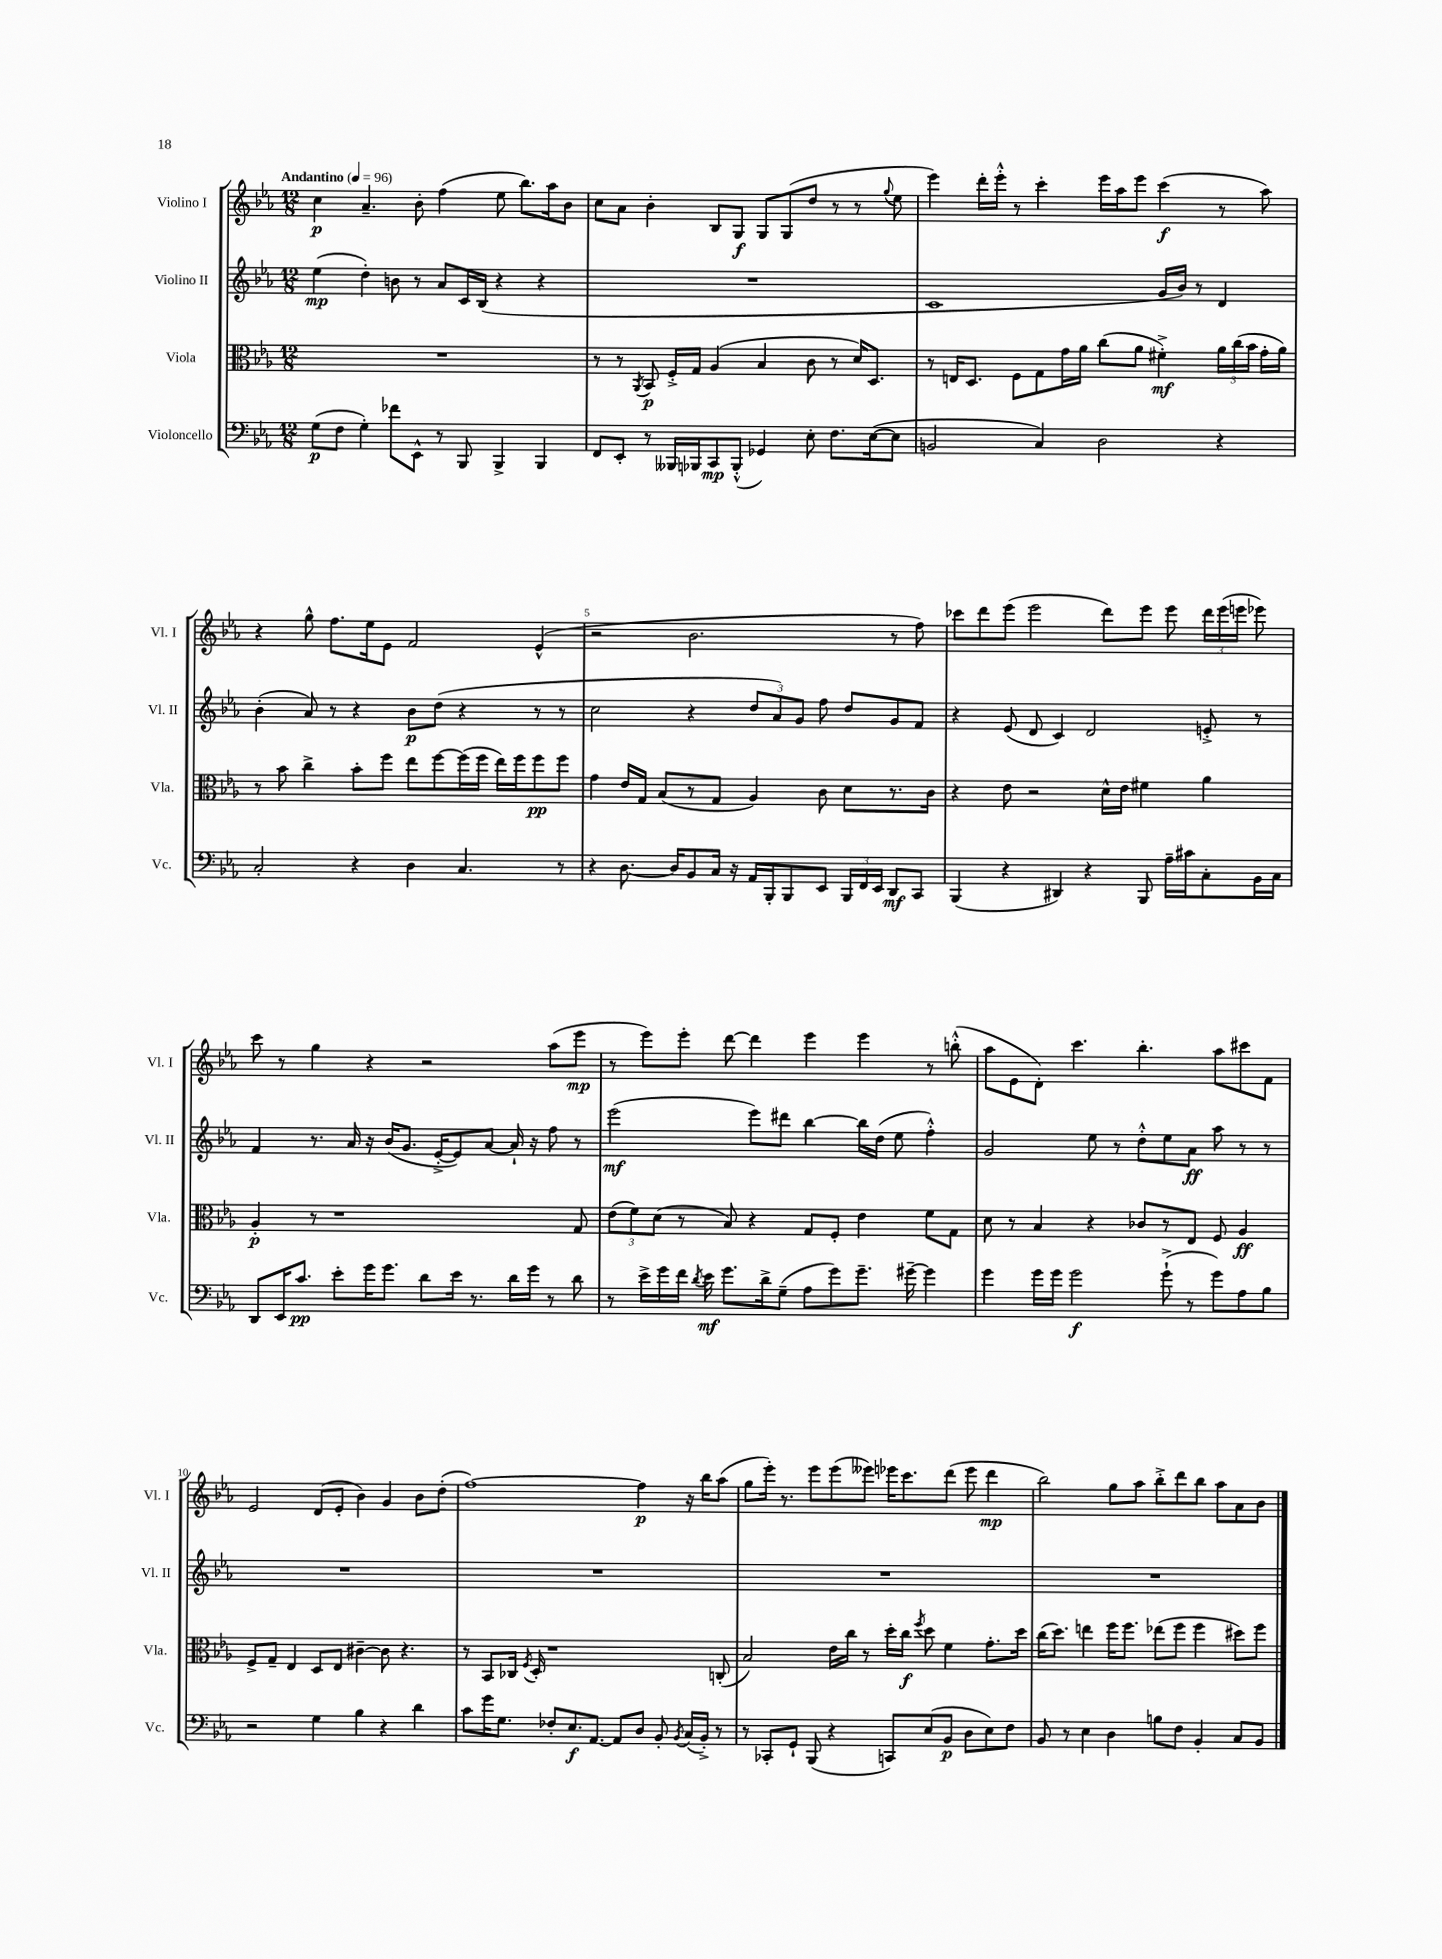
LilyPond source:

<<
\new StaffGroup <<
\new Staff = "s0" \with { instrumentName = "Violino I" shortInstrumentName = "Vl. I" } {
    \clef treble \key ees \major \numericTimeSignature \time 12/8 \tempo "Andantino" 4 = 96
    \autoBeamOff c''4\p aes'4.-- bes'8-. f''4( ees''8 bes''8.[) aes''16 bes'8] |
    c''8[ aes'8] bes'4-. bes8[ g8]\f g8[ g8( d''8] r8 r8 \appoggiatura { g''8 } ees''8 |
    ees'''4) d'''16[-. ees'''16]-.-^ r8 c'''4-. ees'''16[ aes''16 ees'''8] c'''4\f( r8 aes''8) |
    r4 g''8-^ f''8.[ ees''16 ees'8] f'2 ees'4-^( |
    r2 bes'2. r8 f''8) |
    ces'''8[ d'''8 ees'''8]( ees'''2 d'''8[) ees'''8] ees'''8 \tuplet 3/2 { d'''16[ ees'''16( e'''16] } ees'''8) |
    c'''8 r8 g''4 r4 r2 aes''8[( ees'''8]\mp |
    r8 ees'''8[) ees'''8]-. d'''8~ d'''4 ees'''4 ees'''4 r8 b''8-.-^( |
    aes''8[ ees'8 d'8]-.) c'''4. bes''4.-. aes''8[ cis'''8 f'8] |
    ees'2 d'8[( ees'8]-. bes'4) g'4 bes'8[ d''8]-.( |
    f''1~) f''4\p r16 bes''16[ aes''8]( |
    g''8[ ees'''16]-.) r8. ees'''8[ ees'''8( eeses'''8]) ees'''16[ c'''8. d'''8]( ees'''8 d'''4\mp |
    bes''2) g''8[ aes''8] bes''8[-.-> d'''8 bes''8] aes''8[ aes'8 bes'8] \bar "|." |
}
\new Staff = "s1" \with { instrumentName = "Violino II" shortInstrumentName = "Vl. II" } {
    \clef treble \key ees \major \numericTimeSignature \time 12/8
    \autoBeamOff ees''4\mp( d''4-.) b'8 r8 aes'8[ c'16 bes16]( r4 r4 |
    R1. |
    c'1 g'16[ bes'16]) r8 d'4 |
    bes'4-.( aes'8) r8 r4 bes'8[\p d''8]( r4 r8 r8 |
    c''2 r4 \tuplet 3/2 { d''8[ aes'8) g'8] } f''8 d''8[ g'8 f'8] |
    r4 ees'8( d'8 c'4) d'2 e'8-.-> r8 |
    f'4 r8. aes'16 r16 bes'16[( g'8.] ees'16[~-.-> ees'8) aes'8]~ aes'16-! r16 f''8 r8 |
    ees'''2\mf( ees'''8[) dis'''8] bes''4~ bes''16[ d''16]( ees''8 f''4-.-^) |
    g'2 ees''8 r8 d''8[-.-^ ees''8 aes'8]\ff aes''8 r8 r8 |
    R1. |
    R1. |
    R1. |
    R1. \bar "|." |
}
\new Staff = "s2" \with { instrumentName = "Viola" shortInstrumentName = "Vla." } {
    \clef alto \key ees \major \numericTimeSignature \time 12/8
    \autoBeamOff R1. |
    r8 r8 \acciaccatura { aes,8 } bes,8\p f16[-.-> g16] aes4( bes4 c'8 r8 d'16[) d8.] |
    r8 e16[ d8.] f8[ g8 g'16 aes'16] c''8[( aes'8] fis'4-.->\mf) \tuplet 3/2 { aes'16[ c''16( bes'16] } g'16[-. aes'16]) |
    r8 bes'8 c''4-> bes'8[-. f''8] ees''8[ f''8~ f''16( f''16] ees''16[) f''16 f''8\pp f''8] |
    g'4 ees'16[ g16] bes8[( r8 g8] aes4) c'8 d'8[ r8. c'16] |
    r4 ees'8 r2 d'16[-^ ees'16] fis'4 aes'4 |
    aes4-.\p r8 r1 g8 |
    \tuplet 3/2 { ees'8[( f'8) d'8]( } r8 bes8) r4 g8[ f8]-. ees'4 f'8[ g8] |
    d'8 r8 bes4 r4 ces'8[ r8 ees8] f8 aes4\ff |
    f8[-> g8]-- ees4 d8[ ees8] cis'4~-- cis'8 r4. |
    r8 bes,8[ ces16] \acciaccatura { f8 } d16-. r1 c8-.( |
    bes2) ees'16[ c''16] r8 d''16[-. c''16]\f \acciaccatura { f''8 } d''8 f'4 g'8.[-. d''16] |
    c''16[( d''8.]) e''4 f''16[ f''8.] ees''8[( f''8] f''4 dis''8[) f''8] \bar "|." |
}
\new Staff = "s3" \with { instrumentName = "Violoncello" shortInstrumentName = "Vc." } {
    \clef bass \key ees \major \numericTimeSignature \time 12/8
    \autoBeamOff g8[\p( f8] g4-.) fes'8[ ees,8]-^ r8 bes,,8 bes,,4-> bes,,4 |
    f,8[ ees,8]-. r8 beses,,16[ bes,,16 c,8\mp bes,,8]-.-^( ges,4) ees8-. f8.[ ees16~( ees8] |
    b,2 c4) d2 r4 |
    c2-. r4 d4 c4. r8 |
    r4 d8.~ d16[ bes,8 c16] r16 aes,16[ bes,,16-. bes,,8 ees,8] \tuplet 3/2 { bes,,16[ f,16 ees,16] } d,8[\mf c,8] |
    bes,,4( r4 dis,4) r4 bes,,8 aes16[-- cis'16 c8-. bes,16 c16] |
    d,8[ ees,16 c'8.]\pp ees'8[-. g'16 g'8.] d'8[ ees'16] r8. d'16[ g'16] r8 d'8 |
    r8 ees'16[-> g'16 f'16] \acciaccatura { d'8 } ees'16\mf g'8.[ d'16-> g8]--( aes8[ g'8) g'8.]-- gis'16~-- gis'4 |
    g'4 g'16[ g'16] g'2\f g'8-!->( r8 g'8[) aes8 bes8] |
    r2 g4 bes4 r4 d'4 |
    c'8[ g'16 g8.] fes8[-. ees8.\f aes,8.]~ aes,8[ d8] bes,8-. \acciaccatura { bes,8 } c16[( bes,16]-.->) r8 |
    r8 ces,8[-. g,8]-! bes,,8( r4 c,8[) ees8( bes,8]\p d8[ ees8) f8] |
    bes,8 r8 ees4 d4 b8[ f8] bes,4-. c8[ bes,8] \bar "|." |
}
>>
>>
\layout { \context { \Score \override BarNumber.break-visibility = ##(#f #t #t) barNumberVisibility = #(every-nth-bar-number-visible 5) } }
